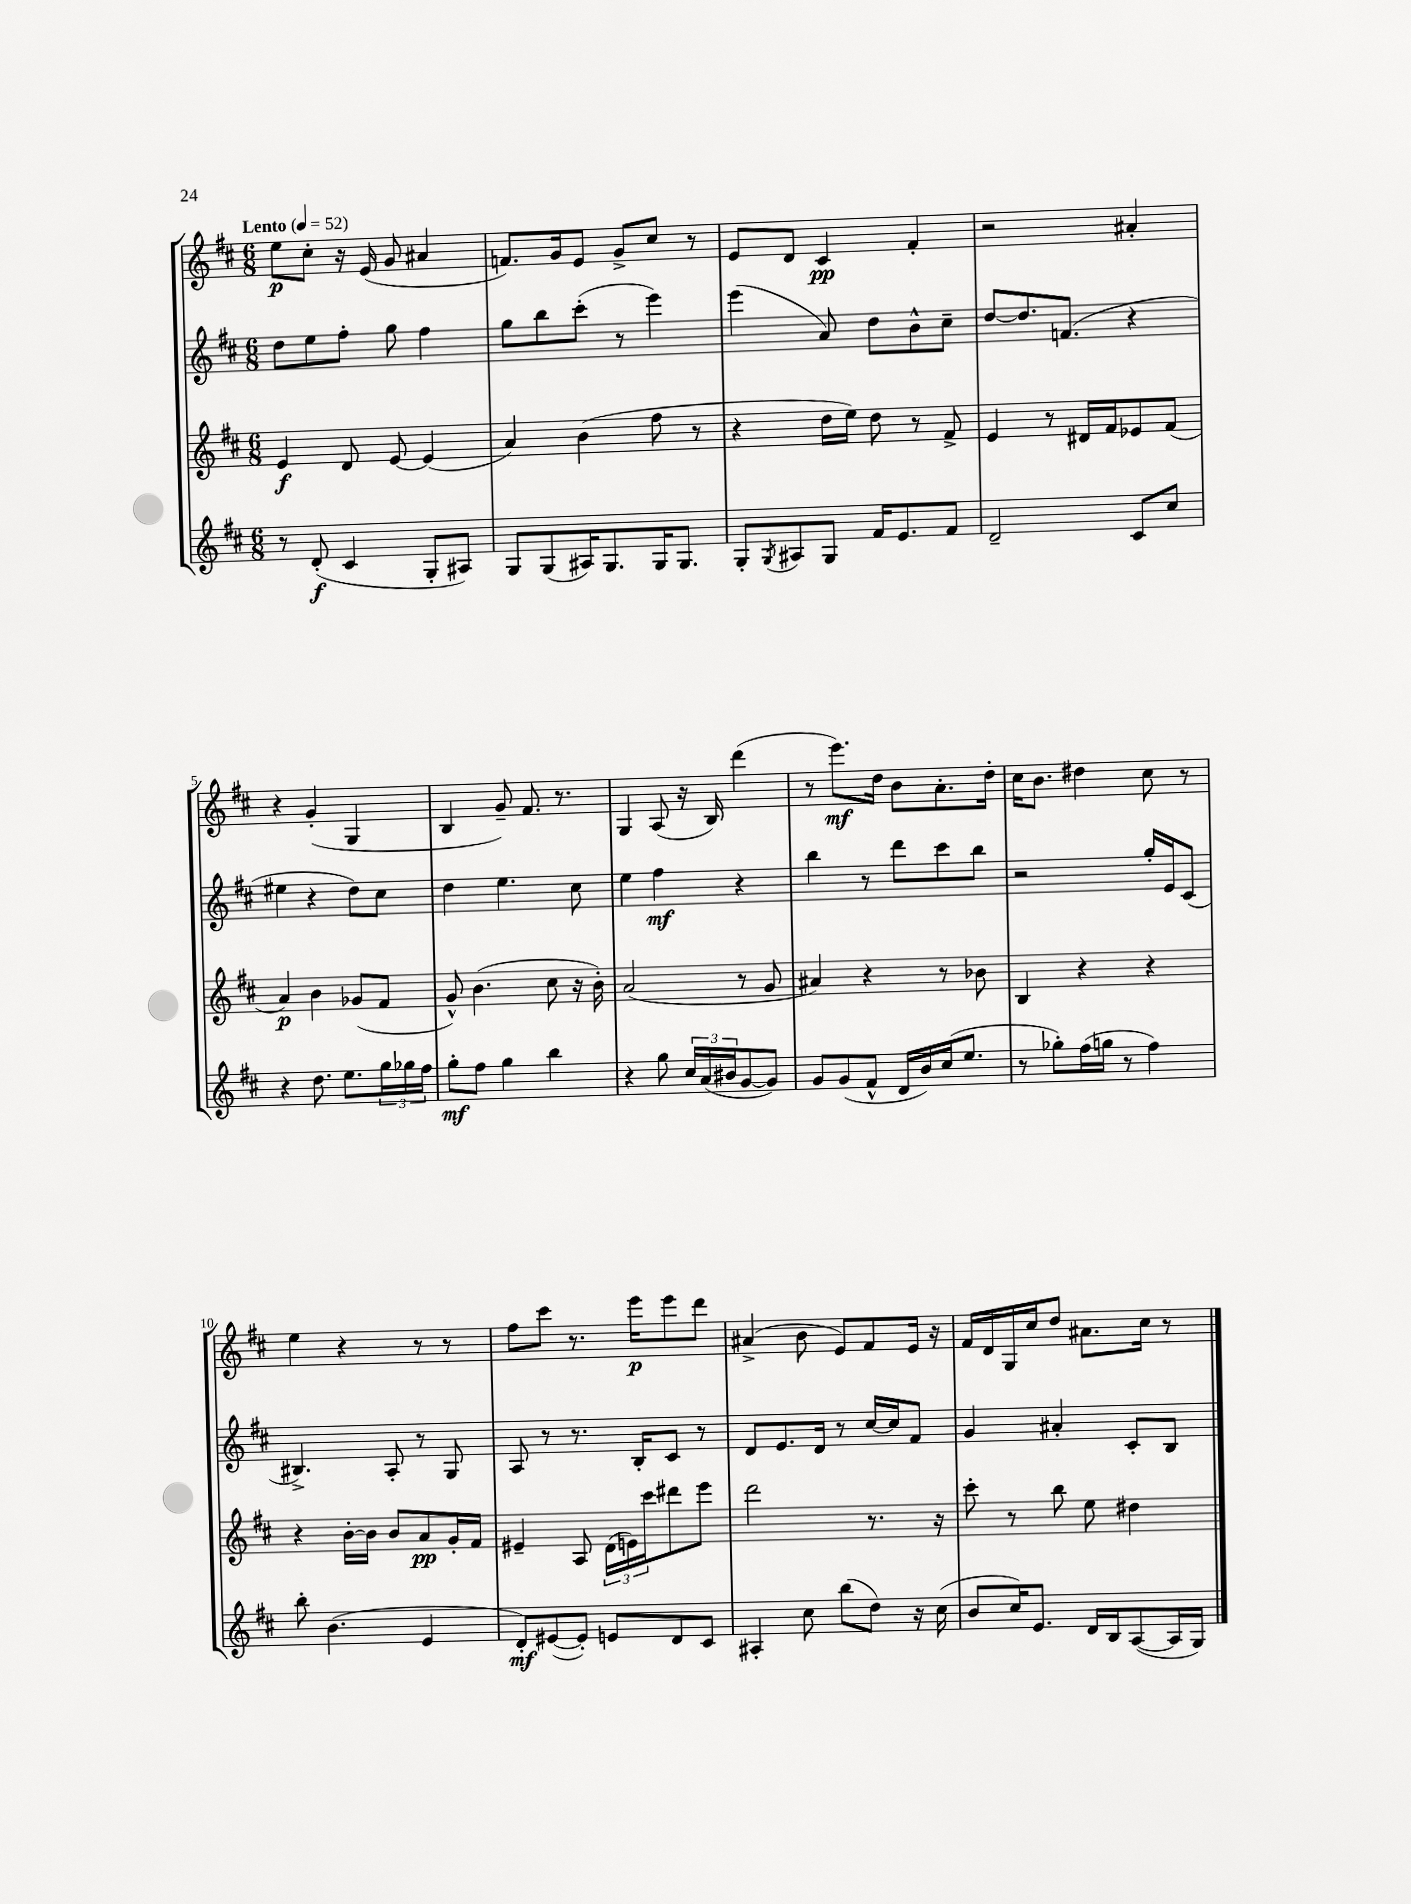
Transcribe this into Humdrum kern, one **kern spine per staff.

**kern	**dynam	**kern	**dynam	**kern	**dynam	**kern	**dynam
*part4	*part4	*part3	*part3	*part2	*part2	*part1	*part1
*staff4	*staff4	*staff3	*staff3	*staff2	*staff2	*staff1	*staff1
*clefG2	*	*clefG2	*	*clefG2	*	*clefG2	*
*k[f#c#]	*	*k[f#c#]	*	*k[f#c#]	*	*k[f#c#]	*
*M6/8	*	*M6/8	*	*M6/8	*	*M6/8	*
*MM52	*	*MM52	*	*MM52	*	*MM52	*
=1	=1	=1	=1	=1	=1	=1	=1
!	!	!	!	!	!	!LO:TX:a:B:t=Lento	!
8r	.	4e/	f	8dd\L	.	8ee\L	p
(8d'/	f	.	.	8ee\	.	8cc#'\J	.
4c#/	.	8d/	.	8ff#'\J	.	16r	.
.	.	.	.	.	.	(16e/	.
.	.	[8e/	.	8gg\	.	8g/	.
8G'/L	.	(4e/]	.	4ff#\	.	4a#X/	.
8A#X/J)	.	.	.	.	.	.	.
=2	=2	=2	=2	=2	=2	=2	=2
8G/L	.	4a/)	.	8gg\L	.	8.fn/L)	.
(8G/	.	.	.	8bb\	.	.	.
.	.	.	.	.	.	16g/k	.
16A#X/K)	.	(4b\	.	(8ccc#'\J	.	8e/J	.
8.G/	.	.	.	.	.	.	.
.	.	.	.	8r	.	8g^/L	.
16G/K	.	8ff#\	.	4eee\)	.	8cc#/J	.
8.G/J	.	.	.	.	.	.	.
.	.	8r	.	.	.	8r	.
=3	=3	=3	=3	=3	=3	=3	=3
8G'/L	.	4r	.	(4eee\	.	8e/L	.
8qG/	.	.	.	.	.	.	.
8A#X/	.	.	.	.	.	8d/J	.
8G/J	.	16dd\LL	.	8a/)	.	4c#/	pp
.	.	16ee\JJ)	.	.	.	.	.
16f#/KL	.	8dd\	.	8dd\L	.	.	.
8.e/	.	.	.	.	.	.	.
.	.	8r	.	8b^^\	.	4f#'/	.
8f#/J	.	8f#^/	.	8cc#~\J	.	.	.
=4	=4	=4	=4	=4	=4	=4	=4
2d~/	.	4e/	.	[8dd/L	.	2r	.
.	.	.	.	8.dd/]	.	.	.
.	.	8r	.	.	.	.	.
.	.	.	.	(8.fn/J	.	.	.
.	.	16d#X/LL	.	.	.	.	.
.	.	16f#/J	.	.	.	.	.
8c#/L	.	8e-X/	.	4r	.	4a#X'/	.
8cc#/J	.	(8f#/J	.	.	.	.	.
!!LO:LB:g=z
=5	=5	=5	=5	=5	=5	=5	=5
4r	.	4a/)	p	4ee#X\	.	4r	.
8.dd\	.	4b\	.	4r	.	(4g'/	.
8.ee\L	.	.	.	.	.	.	.
.	.	(8g-X/L	.	8dd\L)	.	4G/	.
24gg\L	.	8f#/J	.	8cc#\J	.	.	.
24gg-X\	.	.	.	.	.	.	.
24ff#\JJ	.	.	.	.	.	.	.
=6	=6	=6	=6	=6	=6	=6	=6
8gg'\L	mf	8g^^/)	.	4dd\	.	4B/	.
8ff#\J	.	(4.b\	.	.	.	.	.
4gg\	.	.	.	4.ee\	.	8g~/)	.
.	.	.	.	.	.	8.f#/	.
4bb\	.	8cc#\	.	.	.	.	.
.	.	.	.	.	.	8.r	.
.	.	16r	.	8cc#\	.	.	.
.	.	16b'\)	.	.	.	.	.
=7	=7	=7	=7	=7	=7	=7	=7
4r	.	(2a/	.	4ee\	.	4G/	.
8gg\	.	.	.	4ff#\	mf	(8A/	.
24cc#/LL	.	.	.	.	.	16r	.
(24a/	.	.	.	.	.	.	.
.	.	.	.	.	.	16B/)	.
24b#X/J	.	.	.	.	.	.	.
[8g/	.	8r	.	4r	.	(4ddd\	.
8g/J])	.	8g/	.	.	.	.	.
=8	=8	=8	=8	=8	=8	=8	=8
8g/L	.	4a#X/)	.	4bb\	.	8r	.
(8g/	.	.	.	.	.	8.eee\L)	mf
8f#^^/J	.	4r	.	8r	.	.	.
.	.	.	.	.	.	16dd\Jk	.
16d/LL	.	.	.	8ddd\L	.	8b\L	.
16b/)	.	.	.	.	.	.	.
(16cc#/J	.	8r	.	8ccc#\	.	8.a'\	.
8.ee/J	.	.	.	.	.	.	.
.	.	8b-X\	.	8bb\J	.	.	.
.	.	.	.	.	.	16dd'\Jk	.
=9	=9	=9	=9	=9	=9	=9	=9
8r	.	4B/	.	2r	.	16cc#\KL	.
.	.	.	.	.	.	8.b\J	.
8gg-X'\L)	.	.	.	.	.	.	.
(16ff#\L	.	4r	.	.	.	4dd#X\	.
16ggn\JJ	.	.	.	.	.	.	.
8r	.	.	.	.	.	.	.
4ff#\)	.	4r	.	16gg'/LL	.	8cc#\	.
.	.	.	.	16e/J	.	.	.
.	.	.	.	(8c#/J	.	8r	.
!!LO:LB:g=z
=10	=10	=10	=10	=10	=10	=10	=10
8bb'\	.	4r	.	4.B#X^/)	.	4ee\	.
(4.b\	.	.	.	.	.	.	.
.	.	[16b'\LL	.	.	.	4r	.
.	.	16b\JJ]	.	.	.	.	.
.	.	8b/L	.	8A'/	.	.	.
4e/	.	8a/	pp	8r	.	8r	.
.	.	16g'/L	.	8G/	.	8r	.
.	.	16f#/JJ	.	.	.	.	.
=11	=11	=11	=11	=11	=11	=11	=11
8d'/L)	mf	4e#X~/	.	8A/	.	8ff#\L	.
([8e#X/	.	.	.	8r	.	8ccc#\J	.
8e#'/J])	.	8A/	.	8.r	.	8.r	.
8en/L	.	(24d\LL	.	.	.	.	.
.	.	24en\)	.	.	.	.	.
.	.	.	.	16B'/KL	.	16eee\KL	p
.	.	24ccc#\J	.	.	.	.	.
8d/	.	8ddd#X\	.	8c#/J	.	8eee\	.
8c#/J	.	8eee\J	.	8r	.	8ddd\J	.
=12	=12	=12	=12	=12	=12	=12	=12
4A#X'/	.	2ddd\	.	8d/L	.	(4a#X^/	.
.	.	.	.	8.e/	.	.	.
8cc#\	.	.	.	.	.	8b\	.
.	.	.	.	16d/Jk	.	.	.
(8bb\L	.	.	.	8r	.	8e/L)	.
8dd\J)	.	8.r	.	[16cc#/LL	.	8f#/	.
.	.	.	.	16cc#/J]	.	.	.
16r	.	.	.	8f#/J	.	16e/Jk	.
(16cc#\	.	16r	.	.	.	16r	.
=13	=13	=13	=13	=13	=13	=13	=13
8b/L	.	8ccc#'\	.	4g/	.	16f#/LL	.
.	.	.	.	.	.	16d/	.
16cc#/K)	.	8r	.	.	.	16G/	.
8.e/J	.	.	.	.	.	16cc#/J	.
.	.	8bb\	.	4a#X'/	.	8dd/J	.
16d/LL	.	8ee\	.	.	.	8.a#X\L	.
16B/J	.	.	.	.	.	.	.
([8A/	.	4dd#X\	.	8c#'/L	.	.	.
.	.	.	.	.	.	16cc#\Jk	.
16A/L]	.	.	.	8B/J	.	8r	.
16G/JJ)	.	.	.	.	.	.	.
==	==	==	==	==	==	==	==
*-	*-	*-	*-	*-	*-	*-	*-
